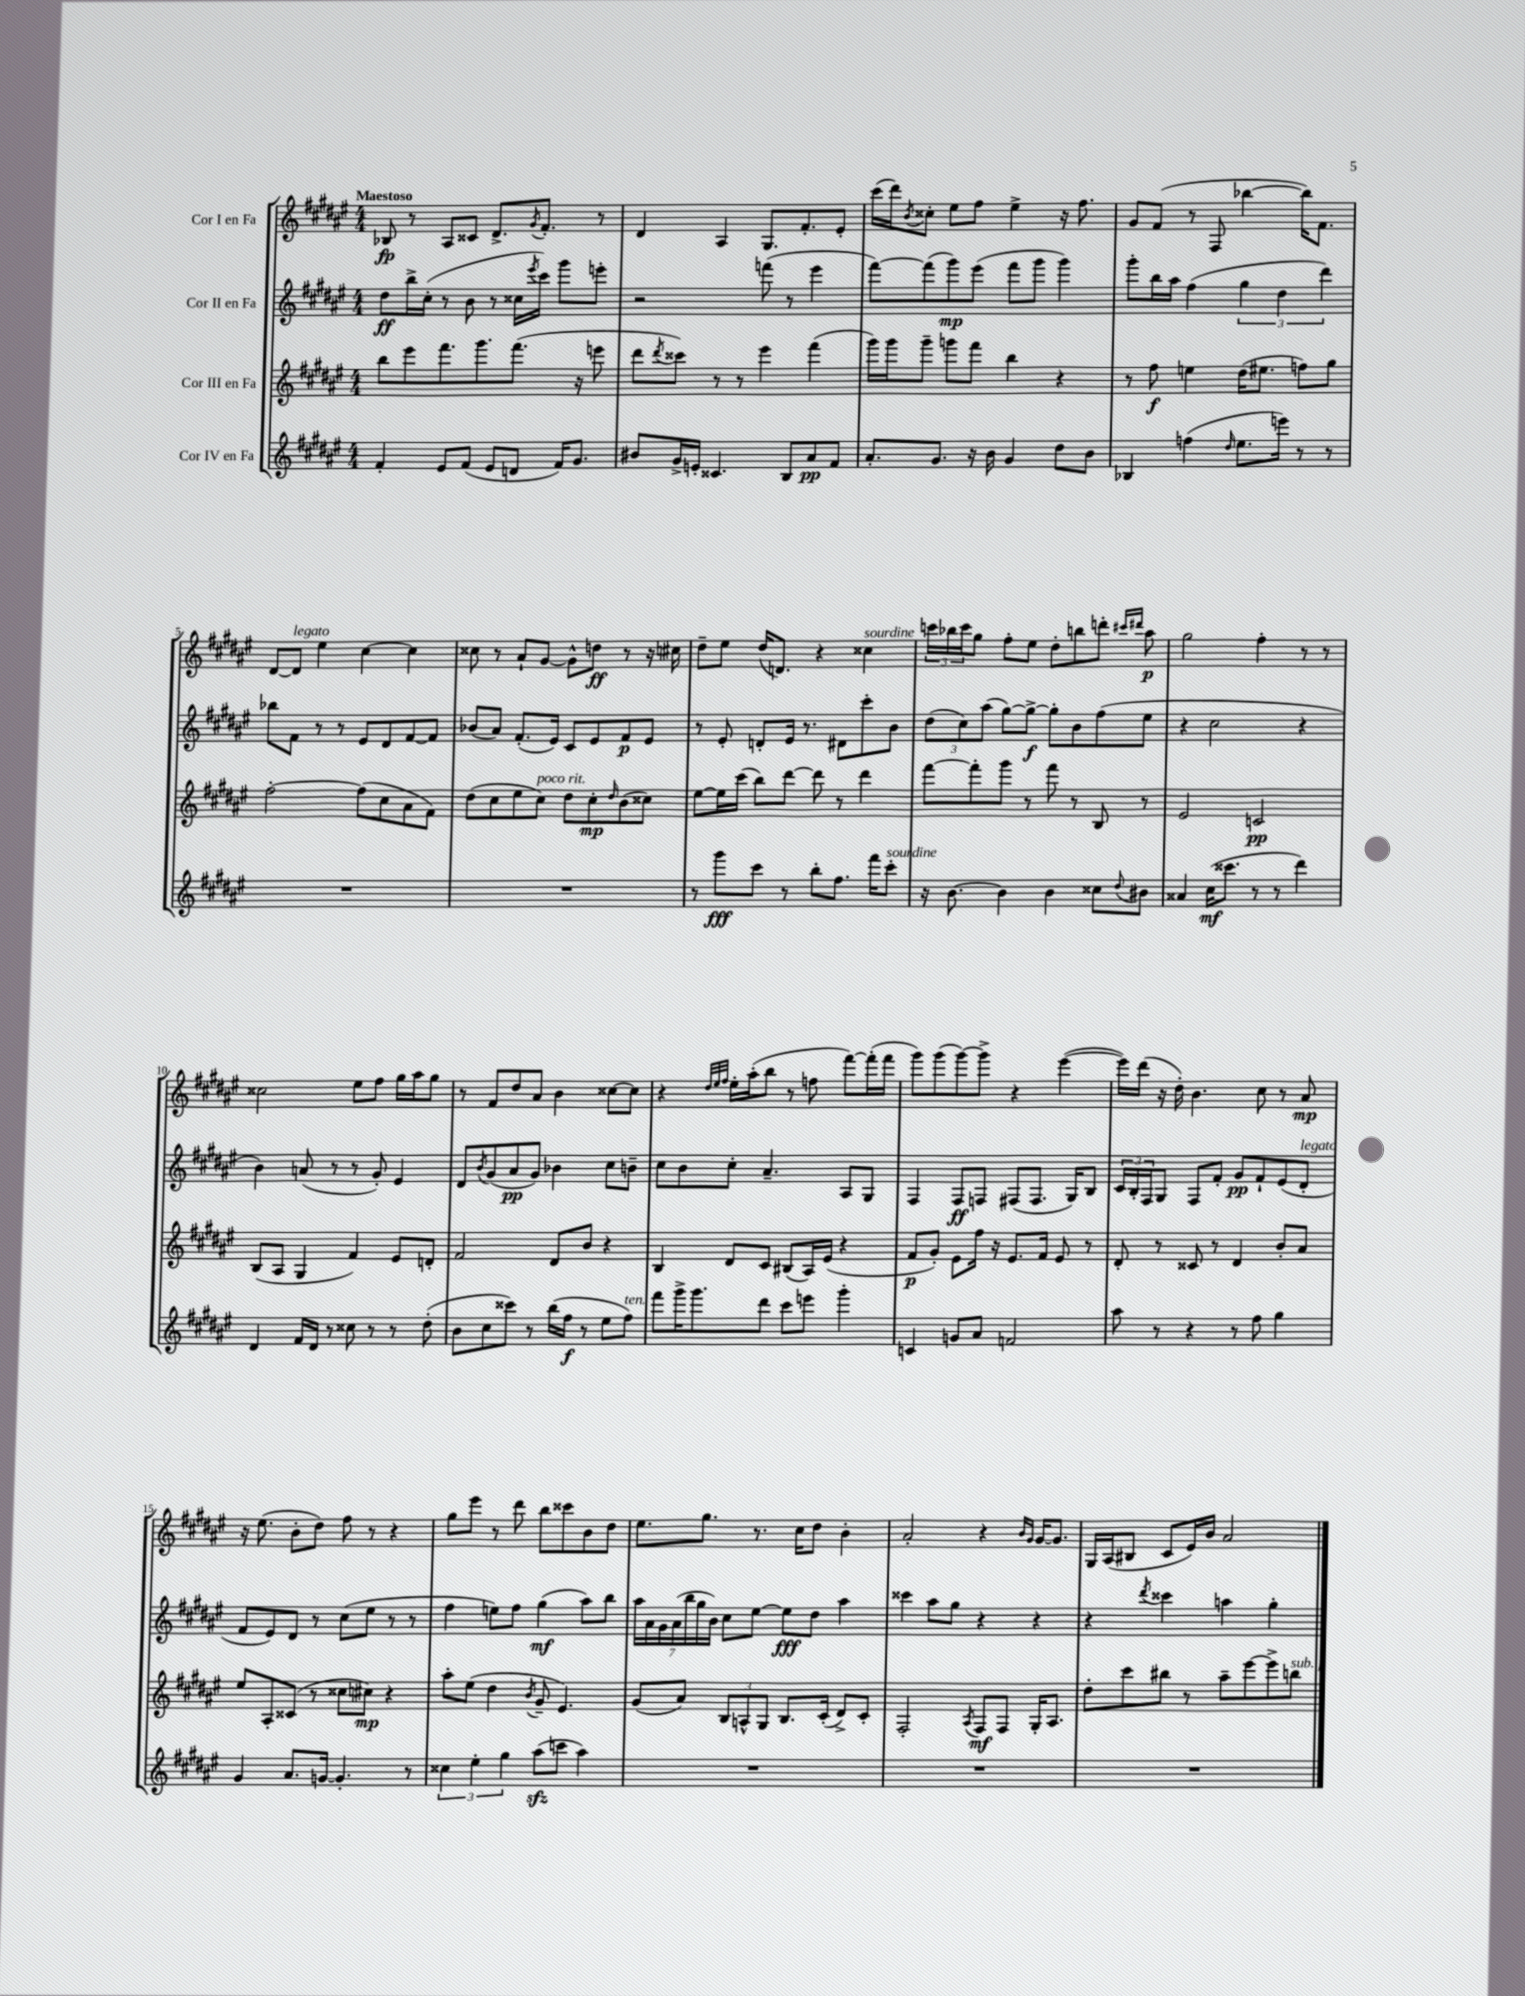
<<
\new StaffGroup <<
\new Staff = "s0" \with { instrumentName = "Cor I en Fa" } {
    \clef treble \key fis \major \numericTimeSignature \time 4/4 \tempo "Maestoso"
    bes8\fp r8 ais8 cisis'8 dis'8.-> \acciaccatura { gis'8 } fis'8.-. r8 |
    dis'4 ais4 gis8. fis'8.-. eis'8-. |
    cis'''16( dis'''16) \acciaccatura { b'8 } cisis''8-. eis''8 fis''8 eis''4-> r16 fis''8. |
    gis'8 fis'8( r8 fis8 bes''4~ bes''16) fis'8. |
    dis'8~ dis'8^\markup { \italic "legato" } eis''4 cis''4~ cis''4 |
    cisis''8 r8 ais'8-! gis'8~ gis'8-^ d''8\ff r8 r16 cis''16 |
    dis''8-- eis''8 dis''16( d'8.) r4 cisis''4^\markup { \italic "sourdine" } |
    \tuplet 3/2 { c'''16 bes''16 c'''16 } gis''8 fis''8-. eis''8 dis''8-. b''8 d'''8-. \grace { cis'''16 dis'''16 } ais''8\p |
    gis''2 fis''4-. r8 r8 |
    cisis''2 eis''8 fis''8 gis''16 ais''16 gis''8 |
    r8 fis'8 dis''8 ais'8 b'4 cisis''8~ cisis''8 |
    r4 \grace { dis''32 eis''32 fis''32 } eis''16-. ais''16-.( b''8 r8 f''8 fis'''8~) fis'''16-.( fis'''16 |
    gis'''8) gis'''8( gis'''8~) gis'''8-> r4 eis'''4~( |
    eis'''16) dis'''16( r16 dis''16-.) b'4. cis''8 r8 ais'8\mp |
    r16 eis''8.( b'8-. dis''8) fis''8 r8 r4 |
    gis''8 eis'''8 r8 dis'''8 b''8 cisis'''8 b'8 dis''8 |
    eis''8. gis''8. r8. cis''16 dis''8 b'4-. |
    ais'2-. r4 \grace { b'16 gis'16 } gis'16~ gis'8. |
    gis16 ais16( bis8 cis'8 eis'16) b'16 ais'2 \bar "|." |
}
\new Staff = "s1" \with { instrumentName = "Cor II en Fa" } {
    \clef treble \key fis \major \numericTimeSignature \time 4/4
    dis''8\ff b''16-> cis''16-.( r8 b'8 r8 cisis''16 \acciaccatura { eis'''8 } cis'''16) gis'''8 e'''8-. |
    r2 f'''8( r8 eis'''4 |
    fis'''8~) fis'''8( gis'''8\mp) eis'''8( fis'''8 gis'''8 gis'''4) |
    gis'''8-. b''16 ais''16 fis''4( \tuplet 3/2 { gis''4 dis''4 dis'''4) } |
    bes''8 fis'8 r8 r8 eis'8 dis'8 fis'8~ fis'8 |
    bes'8( ais'8) fis'8.-.( eis'16) cis'8 eis'8 fis'8\p eis'8 |
    r8 eis'8-. d'8-. eis'16 r8. dis'8 cis'''8-. b'8 |
    \tuplet 3/2 { dis''8( cis''8) ais''8( } gis''8~) gis''8~->\f gis''8-. b'8 fis''8( eis''8 |
    r4 cis''2 r4 |
    b'4) a'8( r8 r8 gis'8-.) eis'4 |
    dis'8 \acciaccatura { b'8 } gis'8( ais'8\pp gis'8) bes'4 cis''8 b'8-- |
    cis''8 b'8 cis''8-. ais'4.-- ais8 gis8 |
    fis4 fis8\ff f8 fis8( fis8. gis16) b8 |
    \tuplet 3/2 { cis'16 b16-. fis16 } gis8 fis8 fis'8-. gis'8\pp fis'8-! eis'8( dis'8-.^\markup { \italic "legato" } |
    fis'8 eis'8) dis'8 r8 cis''8( eis''8 r8 r8 |
    fis''4 e''8) fis''8 gis''4\mf( ais''8) b''8 |
    \tuplet 7/4 { ais''16 ais'16 gis'16 ais'16( b''16 gis''16 b'16) } cis''8 eis''8~ eis''8\fff dis''8 ais''4 |
    cisis'''4 ais''8 gis''8 r4 r4 |
    r4 \acciaccatura { dis'''8 } cisis'''4 a''4 gis''4-. \bar "|." |
}
\new Staff = "s2" \with { instrumentName = "Cor III en Fa" } {
    \clef treble \key fis \major \numericTimeSignature \time 4/4
    b''8 eis'''8 fis'''8. gis'''8. fis'''8.( r16 e'''8 |
    dis'''8 \acciaccatura { dis'''8 } cisis'''8) r8 r8 eis'''4 fis'''4( |
    gis'''16) gis'''16 gis'''8-- g'''8 fis'''8 b''4 r4 |
    r8 fis''8\f e''4 dis''16( eis''8. f''8) gis''8 |
    fis''2~-. fis''8( cis''8 ais'8 fis'8) |
    dis''8( cis''8 eis''8 cis''8^\markup { \italic "poco rit." }) dis''8 cis''8-.\mp \grace { dis''16 } b'8( cisis''8) |
    eis''8~ eis''16 cis'''16( b''8) dis'''8~ dis'''8 r8 dis'''4 |
    fis'''8~ fis'''8-. gis'''8 r8 fis'''8 r8 b8 r8 |
    eis'2 c'2\pp |
    b8( ais8 gis4 fis'4) eis'8 d'8-. |
    fis'2 dis'8 b'8 r4 |
    b4 dis'8 cis'8 bis8( ais16) eis'16( r4 |
    fis'8\p gis'8-.) eis'8 fis''16 r16 eis'8. fis'16 eis'8 r8 |
    dis'8-. r8 cisis'8 r8 dis'4 b'8-. ais'8 |
    eis''8 ais8-. cisis'8( r8 cisis''8 cis''8\mp) r4 |
    ais''8-. eis''8( dis''4 \acciaccatura { b'8 } gis'8-- eis'4.) |
    gis'8( ais'8) \tuplet 3/2 { b8 a8-^ gis8 } b8. cis'16-.( dis'8->) cis'8-. |
    fis2-. \acciaccatura { ais8 } fis8\mf fis8 gis16-. ais8. |
    dis''8-. cis'''8 bis''8 r8 ais''8-- eis'''8~ eis'''8-> b''8^\markup { \italic "sub. p" } \bar "|." |
}
\new Staff = "s3" \with { instrumentName = "Cor IV en Fa" } {
    \clef treble \key fis \major \numericTimeSignature \time 4/4
    fis'4-. eis'8 fis'8( eis'8 d'8 fis'16) gis'8. |
    bis'8 gis'16-> e'16-. cisis'4. b8 ais'8\pp fis'8 |
    ais'8.-. gis'8. r16 b'16 gis'4 dis''8 b'8 |
    bes4 f''4( \grace { dis''16 } eis''8. e'''16) r8 r8 |
    R1 |
    R1 |
    r8 gis'''8\fff cis'''8 r8 b''8-. fis''8. fis'''16 cis'''8-.^\markup { \italic "sourdine" } |
    r16 b'8.~ b'4 b'4 cisis''8 \appoggiatura { dis''8 } bis'8 |
    aisis'4 cis''16\mf( cisis'''8. r8 r8 dis'''4) |
    dis'4 fis'16 dis'16 r8 cisis''8 r8 r8 dis''8-.( |
    b'8 cis''8 cisis'''8) r8 b''16( fis''16\f r8 eis''8 fis''8^\markup { \italic "ten." }) |
    fis'''8 gis'''16-> gis'''8. dis'''8 cis'''8 e'''8 gis'''4-. |
    c'4 g'8 ais'8 f'2 |
    ais''8 r8 r4 r8 fis''8 gis''4 |
    gis'4 ais'8. g'16~ g'4.-. r8 |
    \tuplet 3/2 { cisis''4 eis''4-. gis''4 } ais''8\sfz( c'''8 ais''4) |
    R1 |
    R1 |
    R1 \bar "|." |
}
>>
>>
